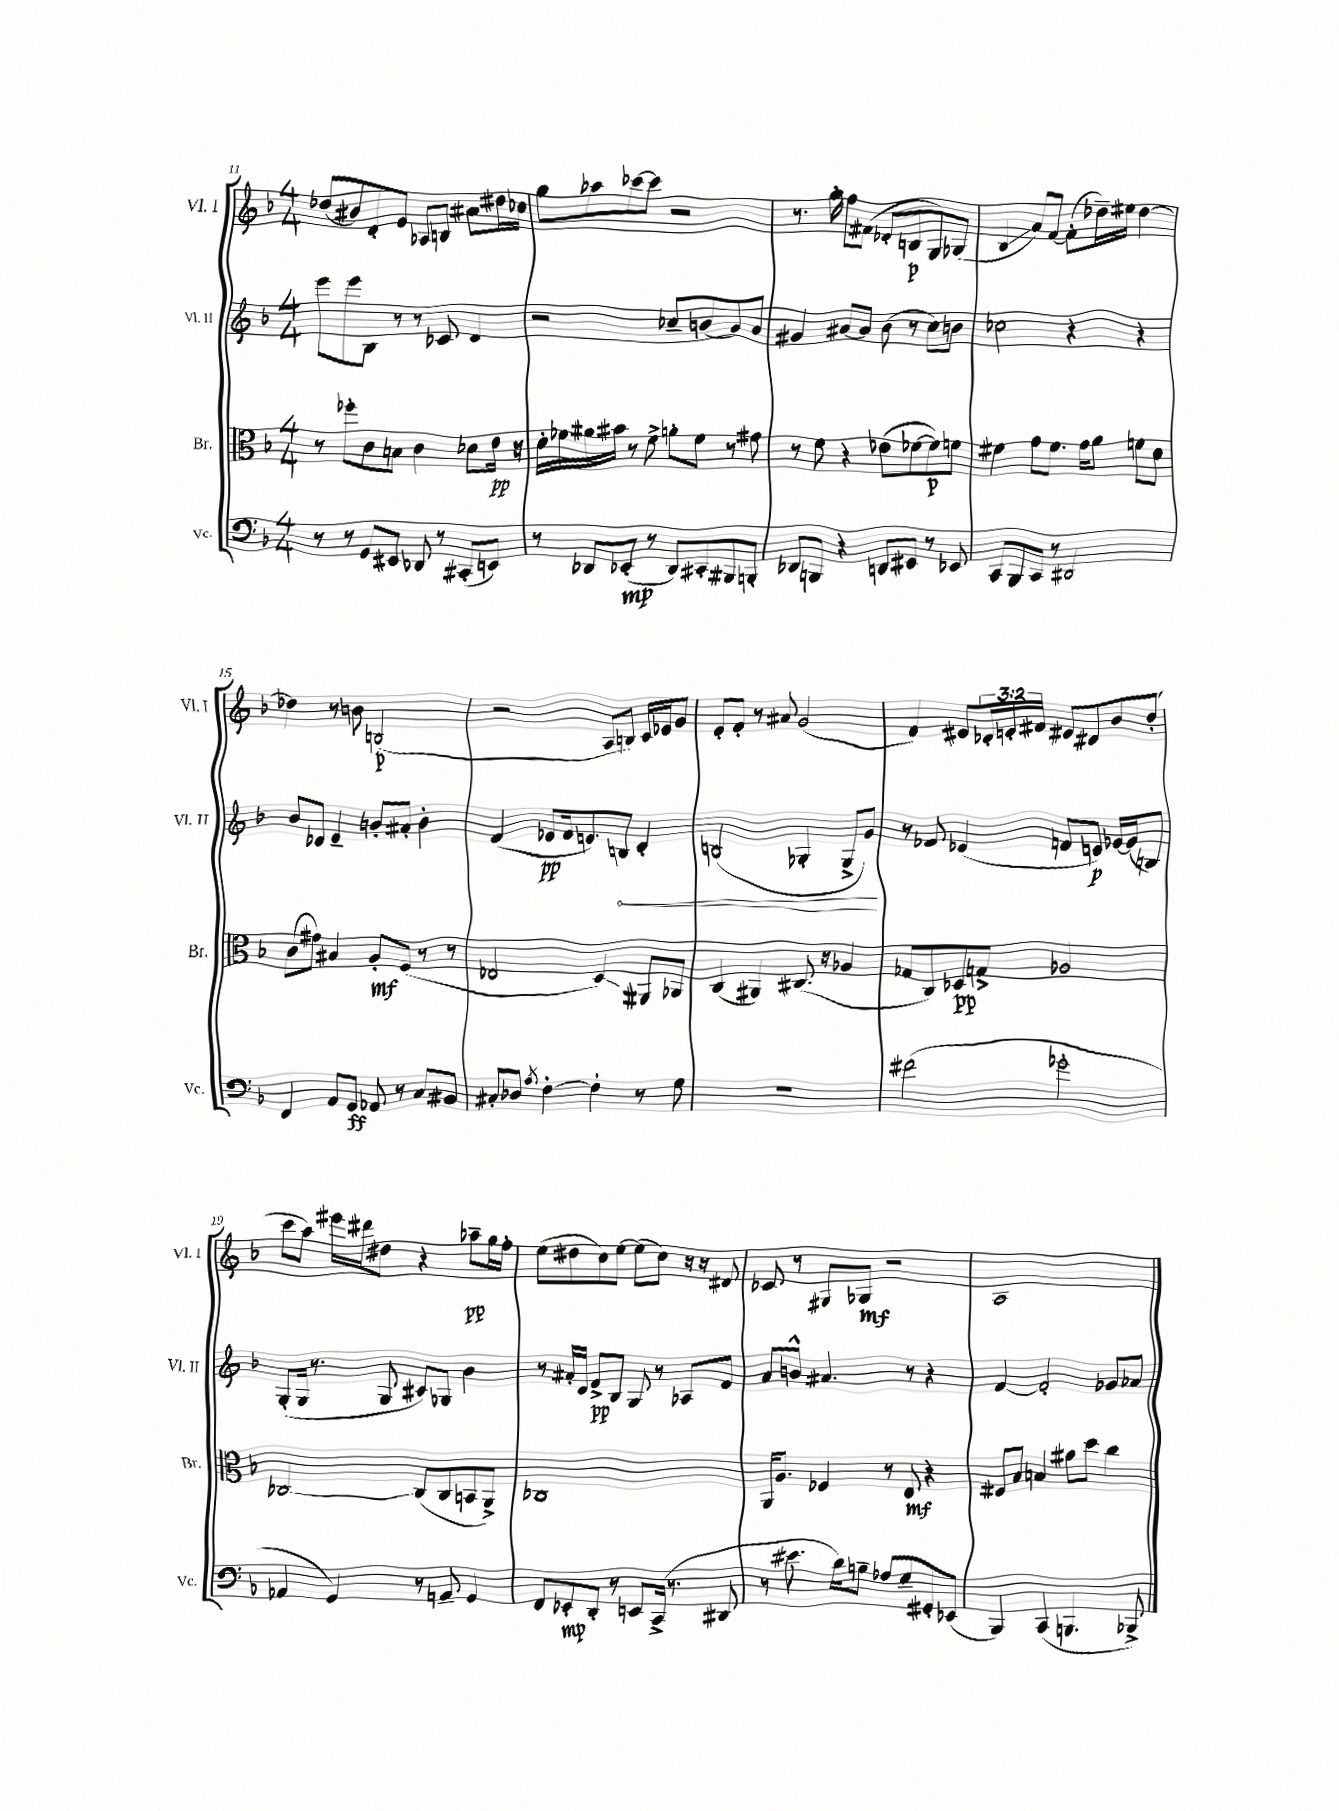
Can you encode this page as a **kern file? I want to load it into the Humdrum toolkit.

**kern	**kern	**kern	**kern
*staff4	*staff3	*staff2	*staff1
*clefF4	*clefC3	*clefG2	*clefG2
*k[b-]	*k[b-]	*k[b-]	*k[b-]
*M4/4	*M4/4	*M4/4	*M4/4
8r	8r	8eee	(8dd-
8r	8ff-'	8eee	8b#)
8GG	8c	8B-	8d'
8EE#	8B	8r	8e
8DD-	4c	8r	8A-
8r	.	8c-	8B
(8CC#'	8d-	4d	8a#
8EE)	16e	.	16dd#
.	16r	.	16cc-
=	=	=	=
8r	16d'	2r	8gg
.	16f-	.	.
8DD-	16a#	.	8aa-
.	16b#	.	.
(8EE-'	8r	.	[8ccc-
8r	8f-^	.	8ccc-]
8DD-)	8a'	8cc-~	2r
8CC#'	8f-	(8b	.
8BBB#	8r	8g)	.
8BBB'	8g#	8a	.
=	=	=	=
8DD-	8r	4g#	8.r
8BBB	8f	.	.
.	.	.	16gg'
4r	4r	[8a#	8ff
.	.	8a#]	(8f#
8DD	(8e-	(8b-	8d-'
8EE#	[8f-	8r	8B
8r	8f-])	8cc)	8G)
8EE-	8f	8b	(8G-
=	=	=	=
8CC	4f#	2cc-	4B-
8BBB-	.	.	.
8CC	8g	.	8a)
8r	8.f#	.	[8f
2DD#	.	4r	(8f']
.	16g	.	.
.	8a	.	16dd-~)
.	.	.	16ee#
.	8f	4r	[4dd-
.	8d	.	.
=	=	=	=
4FF	(8c	8b-	4dd-]
.	8g#)	8d-	.
8AA	4B#	4e~	8r
8GG	.	.	8b
8AA-	8A'	8b'	(2B
8r	(8F	8a#'	.
8C	8r	4b'	.
8BB#	8r	.	.
=	=	=	=
8C#'	2E-	(4f	2r
8D-	.	.	.
8qA	.	.	.
[4F'	.	8e-	.
.	.	16f	.
.	.	8.e)	.
4F']	4D)	.	8A
.	.	8B	8B)
8r	8AA#	4d'	16c
.	.	.	16e-
8G	8AA-	.	8g
=	=	=	=
1r	(4C	(2B	8e'
.	.	.	8f'
.	4AA#)	.	8r
.	.	.	8a#
.	(8.C#	4G-'	(2g
.	16r	.	.
.	4A-	8G-^	.
.	.	8g)	.
=	=	=	=
(2f#	8G-	8r	4f)
.	8C)	8f-	.
.	8D-	(4e-	8e#
.	8G^	.	24d-'
.	.	.	24e'
.	.	.	24f#
2g-'	2A-	8f	8e#
.	.	8e)	8d#
.	.	[16g-	8b-
.	.	(16g-]	.
.	.	8B)	(8dd'
=	=	=	=
4AA-	[2C-	(8G'	8ccc
.	.	16G	8aa)
.	.	8.r	.
4GG)	.	.	16eee#
.	.	.	16ddd#
.	.	8G	8dd#
8r	(8C-]	8c#)	4r
8AA~	8C-	8G-	.
4GG	8BB	4b-	8aa-~
.	8AA^)	.	16gg
.	.	.	16ff'
=	=	=	=
8FF	1C-	8r	(8ee
8EE-'	.	16a#'	8dd#
.	.	16d	.
8DD'	.	8f^	8cc)
8r	.	8B-	[8ee
8EE	.	8G	(8ee]
(16CC^	.	8r	8cc)
8.r	.	.	.
.	.	8A-	16r
.	.	.	16r
8DD#	.	8f	8d#
=	=	=	=
8r	16AA	8a	8c-
.	8.A	.	.
8.e#	.	8b^^	8r
.	4F-	4.a#	8G#
16d)	.	.	.
8B~	.	.	8G-
8A-	8r	.	2r
8G~	8E	8r	.
8GG#'	4r	4r	.
(8EE-	.	.	.
=	=	=	=
4BBB-)	8F#	[4f	1A
.	8B-	.	.
(4CC	4B	2f']	.
4.BBB	8a#	.	.
.	8dd	.	.
.	4cc	8g-	.
8BBB-^)	.	8a-	.
==	==	==	==
*-	*-	*-	*-
